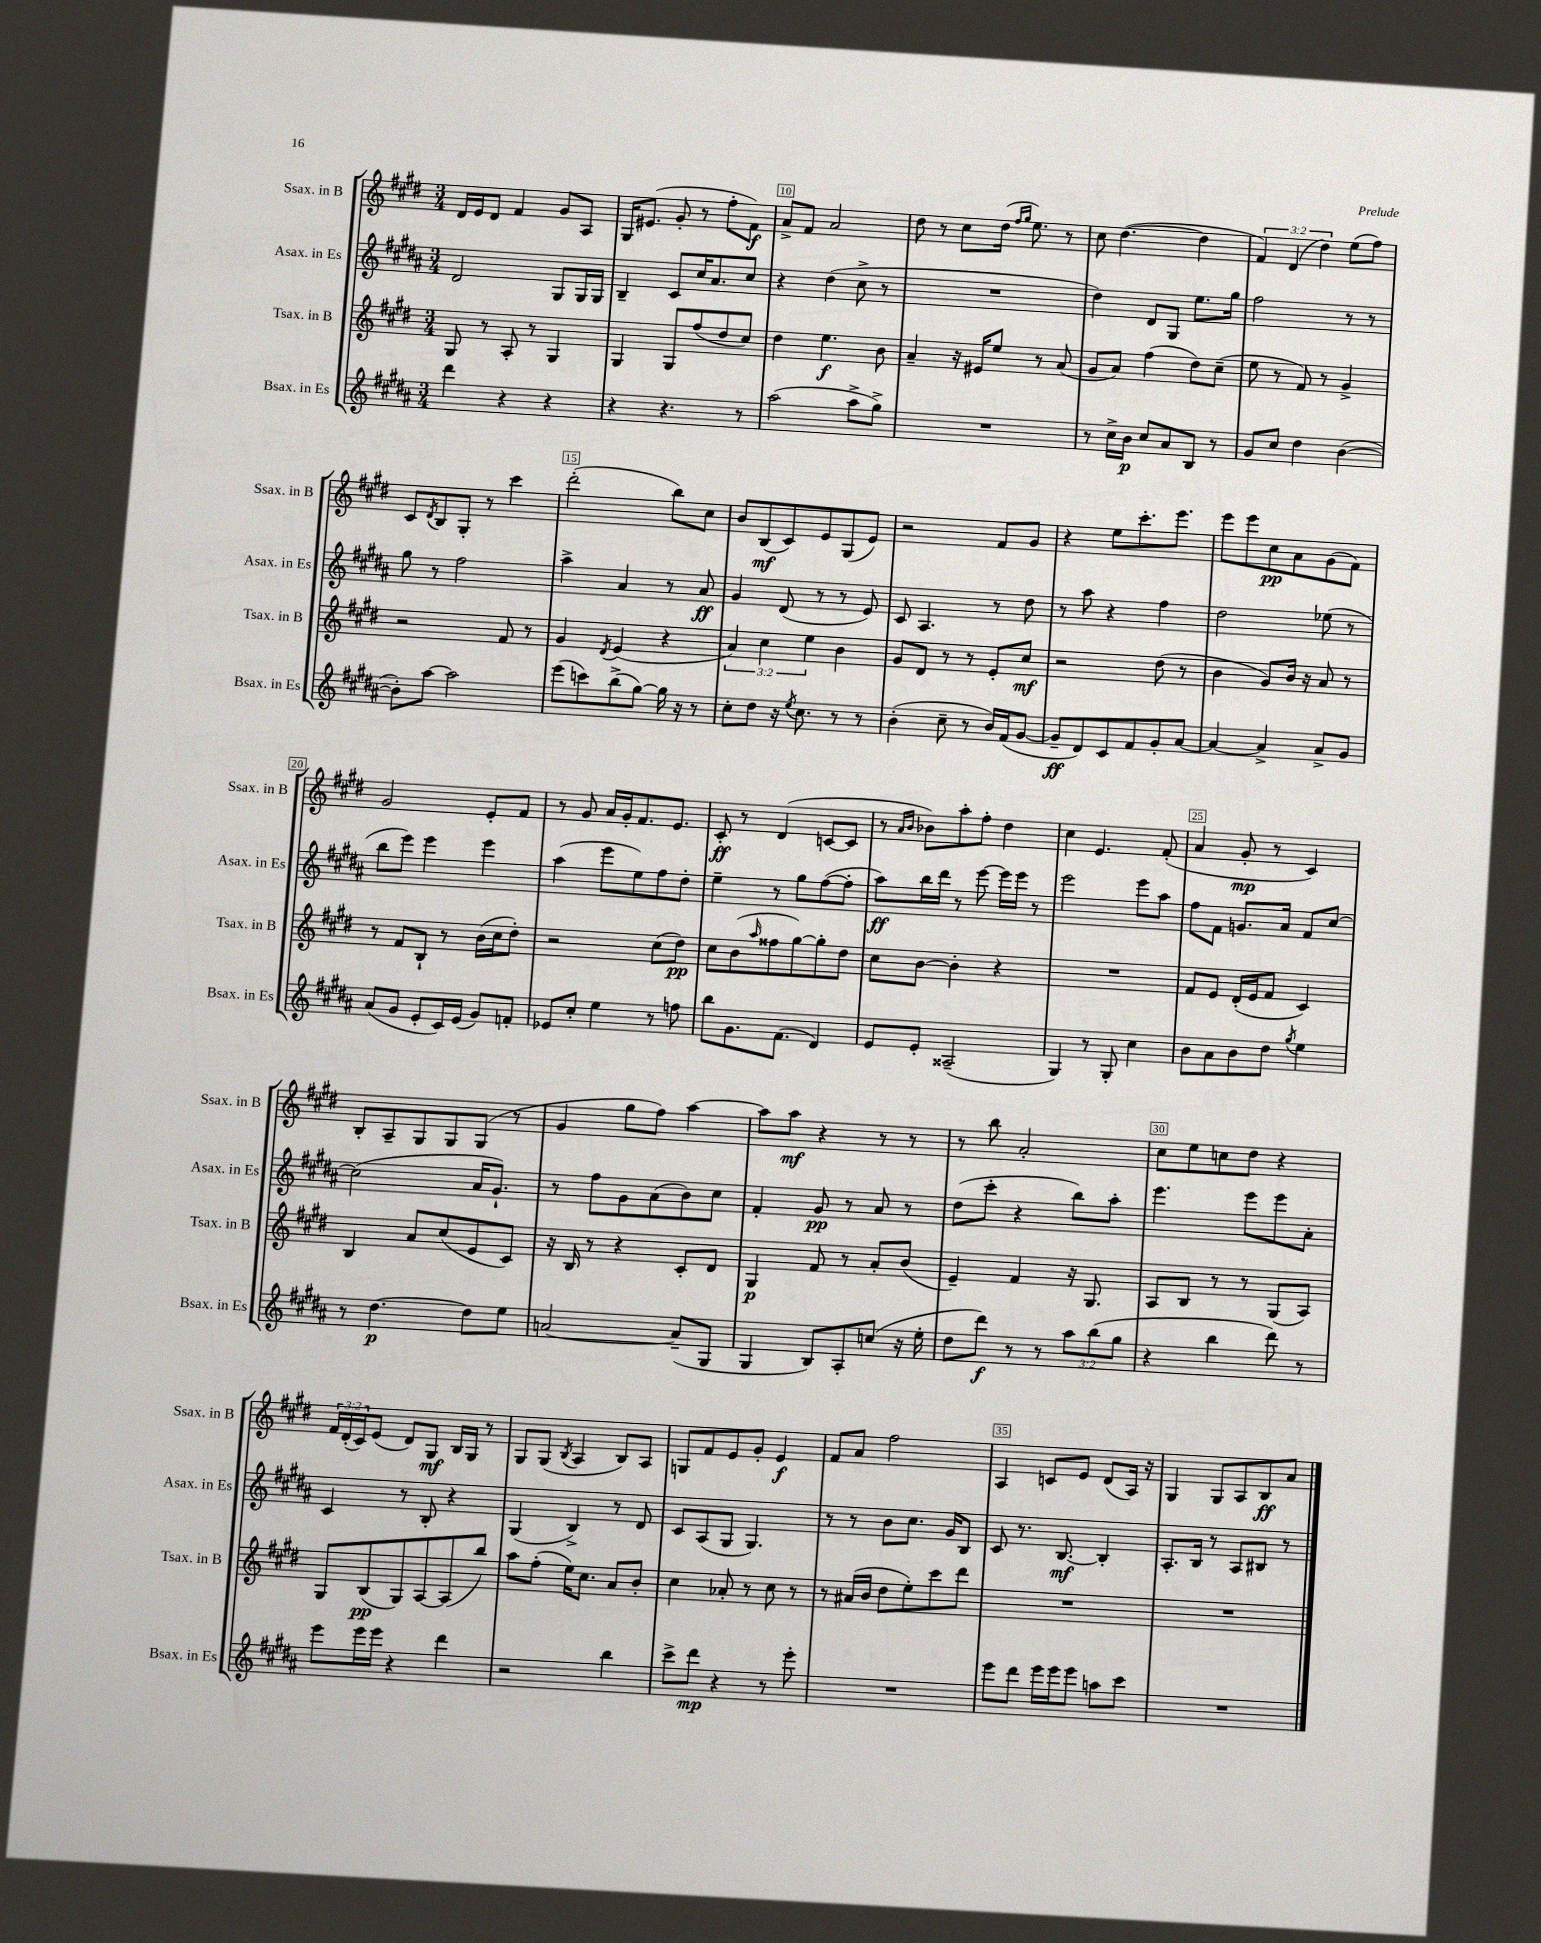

**kern	**dynam	**kern	**dynam	**kern	**dynam	**kern	**dynam
*part4	*part4	*part3	*part3	*part2	*part2	*part1	*part1
*staff4	*staff4	*staff3	*staff3	*staff2	*staff2	*staff1	*staff1
*I"Bsax. in Es	*	*I"Tsax. in B	*	*I"Asax. in Es	*	*I"Ssax. in B	*
*I'Bsax. in Es	*	*I'Tsax. in B	*	*I'Asax. in Es	*	*I'Ssax. in B	*
*clefG2	*	*clefG2	*	*clefG2	*	*clefG2	*
*k[f#c#g#d#a#]	*	*k[f#c#g#d#]	*	*k[f#c#g#d#a#]	*	*k[f#c#g#d#]	*
*M3/4	*	*M3/4	*	*M3/4	*	*M3/4	*
=8	=8	=8	=8	=8	=8	=8	=8
4ddd#\	.	8G#/	.	2d#/	.	16d#/LL	.
.	.	.	.	.	.	16e/J	.
.	.	8r	.	.	.	8d#/J	.
4r	.	8A'/	.	.	.	4f#/	.
.	.	8r	.	.	.	.	.
4r	.	4G#/	.	8G#/L	.	8g#/L	.
.	.	.	.	16G#/L	.	8A/J	.
.	.	.	.	16G#/JJ	.	.	.
=9	=9	=9	=9	=9	=9	=9	=9
4r	.	4G#/	.	4B~/	.	16G#/KL	.
.	.	.	.	.	.	(8.e#X/J	.
4.r	.	8G#/L	.	8c#/L	.	8g#'/	.
.	.	(8ff#/	.	16cc#/K	.	8r	.
.	.	.	.	8.a#/	.	.	.
.	.	8dd#/	.	.	.	8ff#'\L	.
8r	.	8cc#/J)	.	8cc#/J	.	8f#\J)	f
=10	=10	=10	=10	=10	=10	=10	=10
(2aa#\	.	4dd#\	.	4r	.	8a^/L	.
.	.	.	.	.	.	8f#/J	.
.	.	4.ee\	f	(4dd#\	.	2a/	.
8aa#^\L	.	.	.	8cc#^\	.	.	.
8gg#^\J)	.	8b\	.	8r	.	.	.
=11	=11	=11	=11	=11	=11	=11	=11
2.r	.	4a~/	.	2.r	.	8dd#\	.
.	.	.	.	.	.	8r	.
.	.	16r	.	.	.	8cc#\L	.
.	.	16e#X/KL	.	.	.	.	.
.	.	8ee/J	.	.	.	(16dd#\Jk	.
.	.	.	.	.	.	16qqff#/LL	.
.	.	.	.	.	.	16qqgg#/JJ	.
.	.	.	.	.	.	8.ee\)	.
.	.	8r	.	.	.	.	.
.	.	(8a/	.	.	.	8r	.
=12	=12	=12	=12	=12	=12	=12	=12
8r	.	8g#/L	.	4dd#\)	.	8cc#\	.
16cc#^\LL	.	8a/J)	.	.	.	([4.dd#\	.
16b\JJ	p	.	.	.	.	.	.
8cc#/L	.	(4ff#\	.	8d#/L	.	.	.
8a#/	.	.	.	8G#/J	.	.	.
8B/J	.	8dd#\L)	.	8.ee\L	.	4dd#\]	.
8r	.	(8cc#~\J	.	.	.	.	.
.	.	.	.	16gg#\Jk	.	.	.
=13	=13	=13	=13	=13	=13	=13	=13
8g#/L	.	8ee\	.	2ff#\	.	6f#/)	.
8cc#/J	.	8r	.	.	.	.	.
.	.	.	.	.	.	(6d#/	.
4dd#\	.	8f#/)	.	.	.	.	.
.	.	.	.	.	.	6dd#\)	.
.	.	8r	.	.	.	.	.
([4b\	.	4g#^/	.	8r	.	(8ee\L	.
.	.	.	.	8r	.	8ff#\J)	.
!!LO:LB:g=z
=14	=14	=14	=14	=14	=14	=14	=14
8b'\L])	.	2r	.	8gg#\	.	8c#/L	.
.	.	.	.	.	.	8qd#/	.
[8aa#\J	.	.	.	8r	.	8B/	.
2aa#\]	.	.	.	2ff#\	.	8G#'/J	.
.	.	.	.	.	.	8r	.
.	.	8f#/	.	.	.	4ccc#\	.
.	.	8r	.	.	.	.	.
=15	=15	=15	=15	=15	=15	=15	=15
(8eee\L	.	4g#/	.	4aa#^\	.	(2ddd#'\	.
8cccn\)	.	.	.	.	.	.	.
.	.	8qd#/	.	.	.	.	.
(8bb^\	.	(4e/	.	4a#/	.	.	.
[8gg#\J)	.	.	.	.	.	.	.
16gg#\]	.	4r	.	8r	.	8bb\L)	.
16r	.	.	.	.	.	.	.
8r	.	.	.	8a#/	ff	8cc#\J	.
=16	=16	=16	=16	=16	=16	=16	=16
8cc#'\L	.	6a/)	.	4g#/	.	8b/L	.
8dd#\J	.	.	.	.	.	(8B/	mf
.	.	6cc#\	.	.	.	.	.
16r	.	.	.	(8d#/	.	8c#/)	.
8qee/	.	.	.	.	.	.	.
8.cc#\	.	.	.	.	.	.	.
.	.	6ee\	.	.	.	.	.
.	.	.	.	8r	.	8e/	.
8r	.	4b\	.	8r	.	(8G#/	.
8r	.	.	.	8e/)	.	8e/J)	.
=17	=17	=17	=17	=17	=17	=17	=17
(4b'\	.	8g#/L	.	8c#/	.	2r	.
.	.	8d#/J	.	4.A#/	.	.	.
8cc#~\	.	8r	.	.	.	.	.
8r	.	8r	.	.	.	.	.
16b/LL)	.	8e'/L	.	8r	.	8f#/L	.
(16f#/J	.	.	.	.	.	.	.
[8g#/J	.	8cc#/J	mf	8dd#\	.	8g#/J	.
=18	=18	=18	=18	=18	=18	=18	=18
8g#~/L]	ff	2r	.	8r	.	4r	.
8d#/)	.	.	.	8aa#\	.	.	.
8c#/	.	.	.	4r	.	8ee\L	.
8f#/	.	.	.	.	.	8.ccc#'\	.
8g#'/	.	(8dd#\	.	4ff#\	.	.	.
.	.	.	.	.	.	8.eee\J	.
[8a#/J	.	8r	.	.	.	.	.
=19	=19	=19	=19	=19	=19	=19	=19
4a#/_	.	4b\	.	2dd#\	.	8eee\L	.
.	.	.	.	.	.	8eee\	.
4a#^/]	.	8g#/L)	.	.	.	8cc#\	pp
.	.	16b/Jk	.	.	.	8a\	.
.	.	16r	.	.	.	.	.
8a#^/L	.	8a/	.	(8ee-X\	.	(8g#\	.
8g#/J	.	8r	.	8r	.	8f#\J)	.
!!LO:LB:g=z
=20	=20	=20	=20	=20	=20	=20	=20
(8a#/L	.	8r	.	8bb\L	.	2g#/	.
8g#/J	.	8f#/L	.	8eee\J)	.	.	.
8e'/L	.	8B`/J	.	4eee\	.	.	.
16c#/L)	.	8r	.	.	.	.	.
(16e/JJ	.	.	.	.	.	.	.
8g#/L)	.	(16b\LL	.	4eee\	.	8e'/L	.
.	.	16cc#\J	.	.	.	.	.
8fn'/J	.	8dd#'\J)	.	.	.	8f#/J	.
=21	=21	=21	=21	=21	=21	=21	=21
8e-X/L	.	2r	.	(4aa#\	.	8r	.
8cc#'/J	.	.	.	.	.	8g#/	.
4ee\	.	.	.	8eee\L	.	16a/LL	.
.	.	.	.	.	.	16g#'/J	.
.	.	.	.	8ee\)	.	8.f#/	.
8r	.	(8cc#\L	.	8ff#\	.	.	.
.	.	.	.	.	.	8.e/J	.
8ffn\	.	8dd#\J)	pp	8dd#'\J	.	.	.
=22	=22	=22	=22	=22	=22	=22	=22
8bb\L	.	8cc#\L	.	4ee~\	.	8c#'/	ff
8.g#\	.	(8b\	.	.	.	8r	.
.	.	16qqaa/	.	.	.	.	.
.	.	8ff##X\	.	8r	.	(4d#/	.
(8.f#\J	.	.	.	.	.	.	.
.	.	[8gg#\)	.	8gg#\L	.	.	.
4d#/)	.	8gg#'\]	.	([8ff#\	.	[8cn/L	.
.	.	8dd#\J	.	8ff#'\J]	.	8c/J]	.
=23	=23	=23	=23	=23	=23	=23	=23
8e/L	.	8cc#\L	.	8aa#\L)	ff	8r	.
.	.	.	.	.	.	16qqa/LL	.
.	.	.	.	.	.	16qqb/JJ	.
8e'/J	.	[8b\J	.	16bb\L	.	8b-X\L)	.
.	.	.	.	16ddd#\JJ	.	.	.
(2A##X~/	.	4b'\]	.	8r	.	8aa'\	.
.	.	.	.	[8eee\	.	8ff#'\J	.
.	.	4r	.	16eee\LL]	.	4dd#\	.
.	.	.	.	16eee\JJ	.	.	.
.	.	.	.	8r	.	.	.
=24	=24	=24	=24	=24	=24	=24	=24
4G#/)	.	2.r	.	2eee\	.	4cc#\	.
8r	.	.	.	.	.	4.e/	.
8G#'/	.	.	.	.	.	.	.
4cc#\	.	.	.	8eee\L	.	.	.
.	.	.	.	8aa#\J	.	(8f#'/	.
=25	=25	=25	=25	=25	=25	=25	=25
8b\L	.	8f#/L	.	8ff#\L	.	4a/	.
8a#\	.	8e/J	.	8f#\J	.	.	.
8b\	.	(16d#'/LL	.	8.gn/L	.	8g#'/	mp
.	.	16e/J	.	.	.	.	.
8dd#\J	.	8f#/J	.	.	.	8r	.
.	.	.	.	16a#/Jk	.	.	.
8qgg#/	.	.	.	.	.	.	.
4ee\	.	4c#/)	.	8f#/L	.	4c#/)	.
.	.	.	.	[8cc#/J	.	.	.
!!LO:LB:g=z
=26	=26	=26	=26	=26	=26	=26	=26
8r	.	4B/	.	(2cc#\]	.	8B'/L	.
[4.dd#\	p	.	.	.	.	8A~/	.
.	.	8a/L	.	.	.	8G#/	.
.	.	(8cc#/	.	.	.	8G#/	.
8dd#\L]	.	8e/	.	16a#/KL	.	(8G#/J	.
.	.	.	.	8.g#`/J)	.	.	.
8ee\J	.	8c#/J)	.	.	.	8r	.
=27	=27	=27	=27	=27	=27	=27	=27
[2an/	.	16r	.	8r	.	4g#/	.
.	.	16B/	.	.	.	.	.
.	.	8r	.	8ff#\L	.	.	.
.	.	4r	.	8g#\	.	8gg#\L	.
.	.	.	.	(8a#\	.	8ff#\J)	.
(8a~/L]	.	8c#'/L	.	8b\)	.	[4aa\	.
8G#/J	.	8d#/J	.	8cc#\J	.	.	.
=28	=28	=28	=28	=28	=28	=28	=28
4G#/	.	4G#/	p	4f#'/	.	8aa\L]	.
.	.	.	.	.	.	8aa\J	mf
8B/L)	.	8f#/	.	8g#/	pp	4r	.
8A#'/	.	8r	.	8r	.	.	.
(8ccn/J	.	8a'/L	.	8a#/	.	8r	.
16r	.	(8b/J	.	8r	.	8r	.
16ee'\	.	.	.	.	.	.	.
=29	=29	=29	=29	=29	=29	=29	=29
8dd#\L	.	4e~/)	.	(8dd#\L	.	8r	.
8ddd#\J)	f	.	.	8ccc#'\J	.	8bb\	.
8r	.	4f#/	.	4r	.	2a'/	.
8r	.	.	.	.	.	.	.
12aa#\L	.	16r	.	8bb\L)	.	.	.
.	.	8.G#/	.	.	.	.	.
(12bb\	.	.	.	.	.	.	.
.	.	.	.	8aa#'\J	.	.	.
12gg#\J	.	.	.	.	.	.	.
=30	=30	=30	=30	=30	=30	=30	=30
4r	.	8A/L	.	4.eee\	.	8cc#\L	.
.	.	8B/J	.	.	.	8ee\	.
4bb\	.	8r	.	.	.	8ccn\	.
.	.	8r	.	8eee\L	.	8dd#\J	.
8ddd#\)	.	(8G#/L	.	8eee\	.	4r	.
8r	.	8A/J)	.	8a#'\J	.	.	.
!!LO:LB:g=z
=31	=31	=31	=31	=31	=31	=31	=31
8eee\L	.	8G#/L	.	4c#/	.	24f#/LL	.
.	.	.	.	.	.	(24d#'/	.
.	.	.	.	.	.	24c#/J)	.
16eee\L	.	(8B/	pp	.	.	(8e/J	.
16eee\JJ	.	.	.	.	.	.	.
4r	.	8G#/)	.	8r	.	8d#/L)	.
.	.	[8A/	.	8B'/	.	8G#/J	mf
4ddd#\	.	(8A/]	.	4r	.	16B/LL	.
.	.	.	.	.	.	16G#/JJ	.
.	.	8bb/J)	.	.	.	8r	.
=32	=32	=32	=32	=32	=32	=32	=32
2r	.	8aa\L	.	(4G#/	.	8G#/L	.
.	.	(8ff#'\J	.	.	.	(8G#/J	.
.	.	.	.	.	.	8qB/	.
.	.	16ee\KL)	.	4B^/)	.	4A/	.
.	.	8.cc#\J	.	.	.	.	.
4bb\	.	8a/L	.	8r	.	8B/L)	.
.	.	8b'/J	.	8d#/	.	8A/J	.
=33	=33	=33	=33	=33	=33	=33	=33
8ccc#^\L	.	4cc#\	.	8c#/L	.	8Gn/L	.
8ddd#\J	mp	.	.	(8A#/	.	8f#/	.
4r	.	8a-X'/	.	8G#/J	.	8e/	.
.	.	8r	.	4.G#/)	.	8g#'/J	.
8r	.	8cc#\	.	.	.	4e/	f
8eee'\	.	8r	.	.	.	.	.
=34	=34	=34	=34	=34	=34	=34	=34
2.r	.	8r	.	8r	.	8f#/L	.
.	.	(16a#X/LL	.	8r	.	8a/J	.
.	.	16b/JJ	.	.	.	.	.
.	.	8dd#\L	.	8b\L	.	2ff#\	.
.	.	8ee'\)	.	8.cc#\J	.	.	.
.	.	8ccc#\	.	.	.	.	.
.	.	.	.	16g#/KL	.	.	.
.	.	8ddd#\J	.	8B/J	.	.	.
=35	=35	=35	=35	=35	=35	=35	=35
8eee\L	.	2.r	.	8c#/	.	4A/	.
8ddd#\J	.	.	.	8.r	.	.	.
16eee\LL	.	.	.	.	.	8cn/L	.
16eee\J	.	.	.	[8.B/	mf	.	.
8eee\J	.	.	.	.	.	8e/J	.
8aan\L	.	.	.	4B'/]	.	(8d#/L	.
8ccc#\J	.	.	.	.	.	16A/Jk)	.
.	.	.	.	.	.	16r	.
=36	=36	=36	=36	=36	=36	=36	=36
2.r	.	2.r	.	8.A#'/L	.	4G#/	.
.	.	.	.	16B/Jk	.	.	.
.	.	.	.	8r	.	8G#/L	.
.	.	.	.	8A#/L	.	8A/	.
.	.	.	.	8B#X/J	.	8B/	ff
.	.	.	.	8r	.	8a/J	.
==	==	==	==	==	==	==	==
*-	*-	*-	*-	*-	*-	*-	*-
